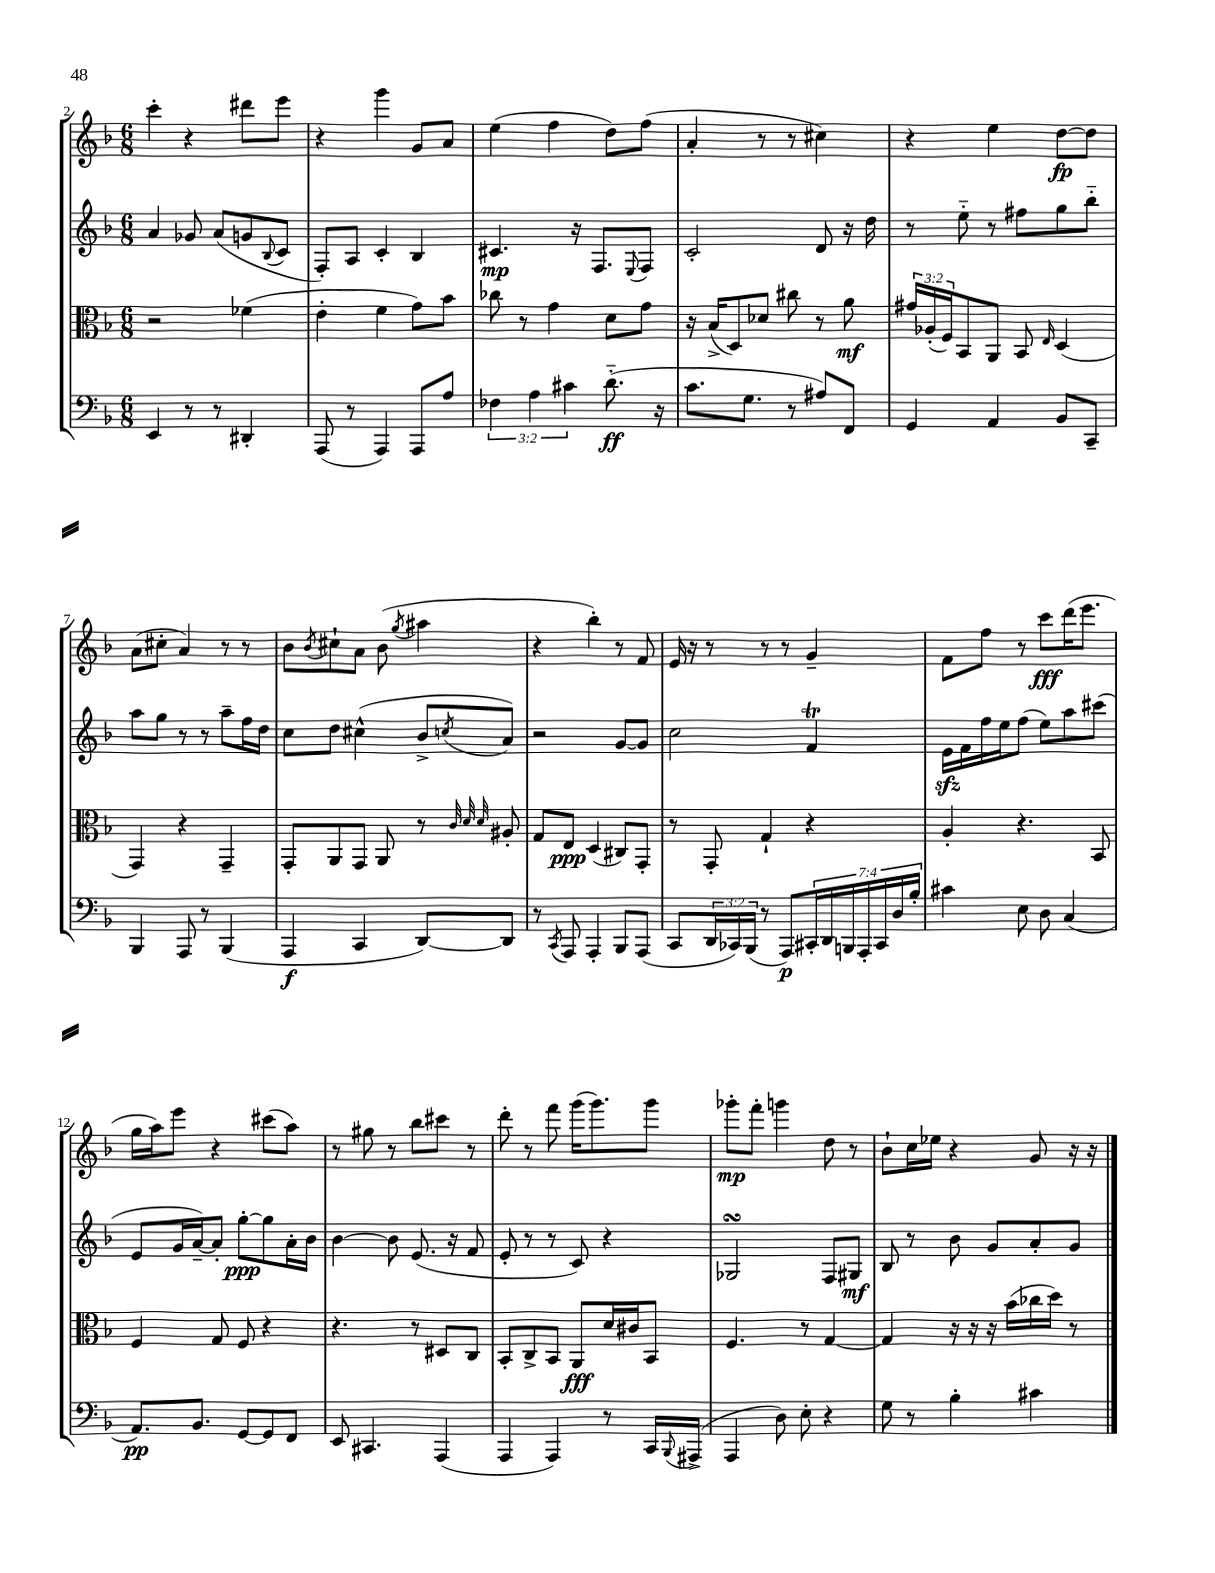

**kern	**dynam	**kern	**dynam	**kern	**dynam	**kern	**dynam
*part4	*part4	*part3	*part3	*part2	*part2	*part1	*part1
*staff4	*staff4	*staff3	*staff3	*staff2	*staff2	*staff1	*staff1
*clefF4	*	*clefC3	*	*clefG2	*	*clefG2	*
*k[b-]	*	*k[b-]	*	*k[b-]	*	*k[b-]	*
*M6/8	*	*M6/8	*	*M6/8	*	*M6/8	*
=2	=2	=2	=2	=2	=2	=2	=2
4EE/	.	2r	.	4a/	.	4ccc'\	.
8r	.	.	.	8g-X/	.	4r	.
8r	.	.	.	(8a/L	.	.	.
4DD#X'/	.	(4f-X\	.	8gn/	.	8ddd#X\L	.
.	.	.	.	8qqB-/	.	.	.
.	.	.	.	8c/J	.	8eee\J	.
=3	=3	=3	=3	=3	=3	=3	=3
(8AAA/	.	4e'\	.	8F'/L)	.	4r	.
8r	.	.	.	8A/J	.	.	.
4AAA/)	.	4f\	.	4c'/	.	4ggg\	.
8AAA/L	.	8g\L)	.	4B-/	.	8g/L	.
8A/J	.	8b-\J	.	.	.	8a/J	.
=4	=4	=4	=4	=4	=4	=4	=4
6F-X\	.	8cc-X\	.	4.c#X/	mp	(4ee\	.
.	.	8r	.	.	.	.	.
6A\	.	.	.	.	.	.	.
.	.	4g\	.	.	.	4ff\	.
6c#X\	.	.	.	.	.	.	.
.	.	.	.	16r	.	.	.
.	.	.	.	8.F/L	.	.	.
(8.d\	ff	8d\L	.	.	.	8dd\L)	.
.	.	.	.	8qqE/	.	.	.
.	.	8g\J	.	8F/J	.	(8ff\J	.
16r	.	.	.	.	.	.	.
=5	=5	=5	=5	=5	=5	=5	=5
8.c\L	.	16r	.	2c'/	.	4a'/	.
.	.	(16B-^/KL	.	.	.	.	.
.	.	8D/)	.	.	.	.	.
8.G\J	.	.	.	.	.	.	.
.	.	8d-X/J	.	.	.	8r	.
8r	.	8cc#X\	.	.	.	8r	.
8A#X/L)	.	8r	.	8d/	.	4cc#X\)	.
8FF/J	.	8a\	mf	16r	.	.	.
.	.	.	.	16dd\	.	.	.
=6	=6	=6	=6	=6	=6	=6	=6
4GG/	.	24g#X/LL	.	8r	.	4r	.
.	.	(24A-X'/	.	.	.	.	.
.	.	24F/J)	.	.	.	.	.
.	.	8BB-/	.	8ee\	.	.	.
4AA/	.	8AA/J	.	8r	.	4ee\	.
.	.	8BB-/	.	8ff#X\L	.	.	.
.	.	16qqE/	.	.	.	.	.
8BB-/L	.	(4D/	.	8gg\	.	[8dd\L	fp
8CC~/J	.	.	.	8bb-\J	.	8dd\J]	.
!!LO:LB:g=z
=7	=7	=7	=7	=7	=7	=7	=7
4BBB-/	.	4GG/)	.	8aa\L	.	(8a\L	.
.	.	.	.	8gg\J	.	8cc#X'\J	.
8AAA/	.	4r	.	8r	.	4a/)	.
8r	.	.	.	8r	.	.	.
(4BBB-/	.	4GG~/	.	8aa~\L	.	8r	.
.	.	.	.	16ff\L	.	8r	.
.	.	.	.	16dd\JJ	.	.	.
=8	=8	=8	=8	=8	=8	=8	=8
4AAA/	f	8GG'/L	.	8cc\L	.	8b-\L	.
.	.	.	.	.	.	8qb-/	.
.	.	8AA/	.	8dd\J	.	8cc#X`\	.
4CC/	.	8GG/J	.	(4cc#X^^\	.	8a\J	.
.	.	8AA/	.	.	.	(8b-\	.
.	.	.	.	.	.	8qgg/	.
[8DD/L)	.	8r	.	8b-^/L	.	4aa#X\	.
.	.	32qqc/	.	.	.	.	.
.	.	32qqd/	.	.	.	.	.
.	.	32qqd/	.	8qccn/	.	.	.
8DD/J]	.	8A#X'/	.	8a/J)	.	.	.
=9	=9	=9	=9	=9	=9	=9	=9
8r	.	8G/L	.	2r	.	4r	.
8qCC/	.	.	.	.	.	.	.
8AAA/	.	8E/J	ppp	.	.	.	.
4AAA'/	.	(4D/	.	.	.	4bb-'\)	.
8BBB-/L	.	8C#X/L)	.	[8g/L	.	8r	.
(8AAA/J	.	8GG'/J	.	8g/J]	.	8f/	.
=10	=10	=10	=10	=10	=10	=10	=10
8CC/L	.	8r	.	2cc\	.	16e/	.
.	.	.	.	.	.	16r	.
24DD/L	.	8GG'/	.	.	.	8r	.
24CC-X/)	.	.	.	.	.	.	.
(24BBB-/JJ	.	.	.	.	.	.	.
8r	.	4G`/	.	.	.	8r	.
8AAA/L)	p	.	.	.	.	8r	.
28CC#X'/L	.	4r	.	4fT/	.	4g~/	.
28DD/	.	.	.	.	.	.	.
28BBBn/	.	.	.	.	.	.	.
28AAA'/	.	.	.	.	.	.	.
28CC#/	.	.	.	.	.	.	.
28D/	.	.	.	.	.	.	.
28B-'/JJ	.	.	.	.	.	.	.
=11	=11	=11	=11	=11	=11	=11	=11
4c#X\	.	4A'/	.	16ezz\LL	.	8f\L	.
.	.	.	.	16f\	.	.	.
.	.	.	.	16ff\	.	8ff\J	.
.	.	.	.	16ee\J	.	.	.
8E\	.	4.r	.	(8ff\J	.	8r	.
8D\	.	.	.	8ee\L)	.	8ccc\L	fff
(4C/	.	.	.	8aa\	.	(16ddd\K	.
.	.	.	.	.	.	8.eee\J	.
.	.	8BB-/	.	(8ccc#X\J	.	.	.
!!LO:LB:g=z
=12	=12	=12	=12	=12	=12	=12	=12
8.AA/L)	pp	4F/	.	8e/L	.	16gg\LL	.
.	.	.	.	.	.	16aa\J)	.
.	.	.	.	16g/L	.	8eee\J	.
8.BB-/J	.	.	.	[16a~/J)	.	.	.
.	.	8G/	.	8a'/J]	.	4r	.
[8GG/L	.	8F/	.	[8gg'\L	ppp	.	.
8GG/]	.	4r	.	8gg\]	.	(8ccc#X\L	.
8FF/J	.	.	.	16a'\L	.	8aa\J)	.
.	.	.	.	16b-\JJ	.	.	.
=13	=13	=13	=13	=13	=13	=13	=13
8EE/	.	4.r	.	[4b-\	.	8r	.
4.CC#X/	.	.	.	.	.	8gg#X\	.
.	.	.	.	8b-\]	.	8r	.
.	.	8r	.	(8.e/	.	8bb-\L	.
(4AAA/	.	8D#X/L	.	.	.	8ccc#X\J	.
.	.	.	.	16r	.	.	.
.	.	8C/J	.	8f/	.	8r	.
=14	=14	=14	=14	=14	=14	=14	=14
4AAA/	.	8BB-'/L	.	8e'/	.	8ddd'\	.
.	.	8C^/	.	8r	.	8r	.
4AAA/)	.	8BB-/J	.	8r	.	8fff\	.
.	.	8AA/L	fff	8c/)	.	(16ggg\KL	.
.	.	.	.	.	.	8.ggg\)	.
8r	.	16d/L	.	4r	.	.	.
.	.	16c#X/J	.	.	.	.	.
16CC/LL	.	8BB-/J	.	.	.	8ggg\J	.
8qqBBB-/	.	.	.	.	.	.	.
(16AAA#X^/JJ	.	.	.	.	.	.	.
=15	=15	=15	=15	=15	=15	=15	=15
4AAA/	.	4.F/	.	2G-XsSSs/	.	8ggg-X'\L	mp
.	.	.	.	.	.	8fff'\J	.
8D\)	.	.	.	.	.	4gggn\	.
8E'\	.	8r	.	.	.	.	.
4r	.	[4G/	.	8F/L	.	8dd\	.
.	.	.	.	8G#X/J	mf	8r	.
=16	=16	=16	=16	=16	=16	=16	=16
8G\	.	4G/]	.	8B-/	.	8b-`\L	.
8r	.	.	.	8r	.	16cc\L	.
.	.	.	.	.	.	16ee-X\JJ	.
4B-'\	.	16r	.	8b-\	.	4r	.
.	.	16r	.	.	.	.	.
.	.	16r	.	8g/L	.	.	.
.	.	(16b-\LL	.	.	.	.	.
4c#X\	.	16cc-X\	.	8a'/	.	8g/	.
.	.	16dd\JJ)	.	.	.	.	.
.	.	8r	.	8g/J	.	16r	.
.	.	.	.	.	.	16r	.
==	==	==	==	==	==	==	==
*-	*-	*-	*-	*-	*-	*-	*-
